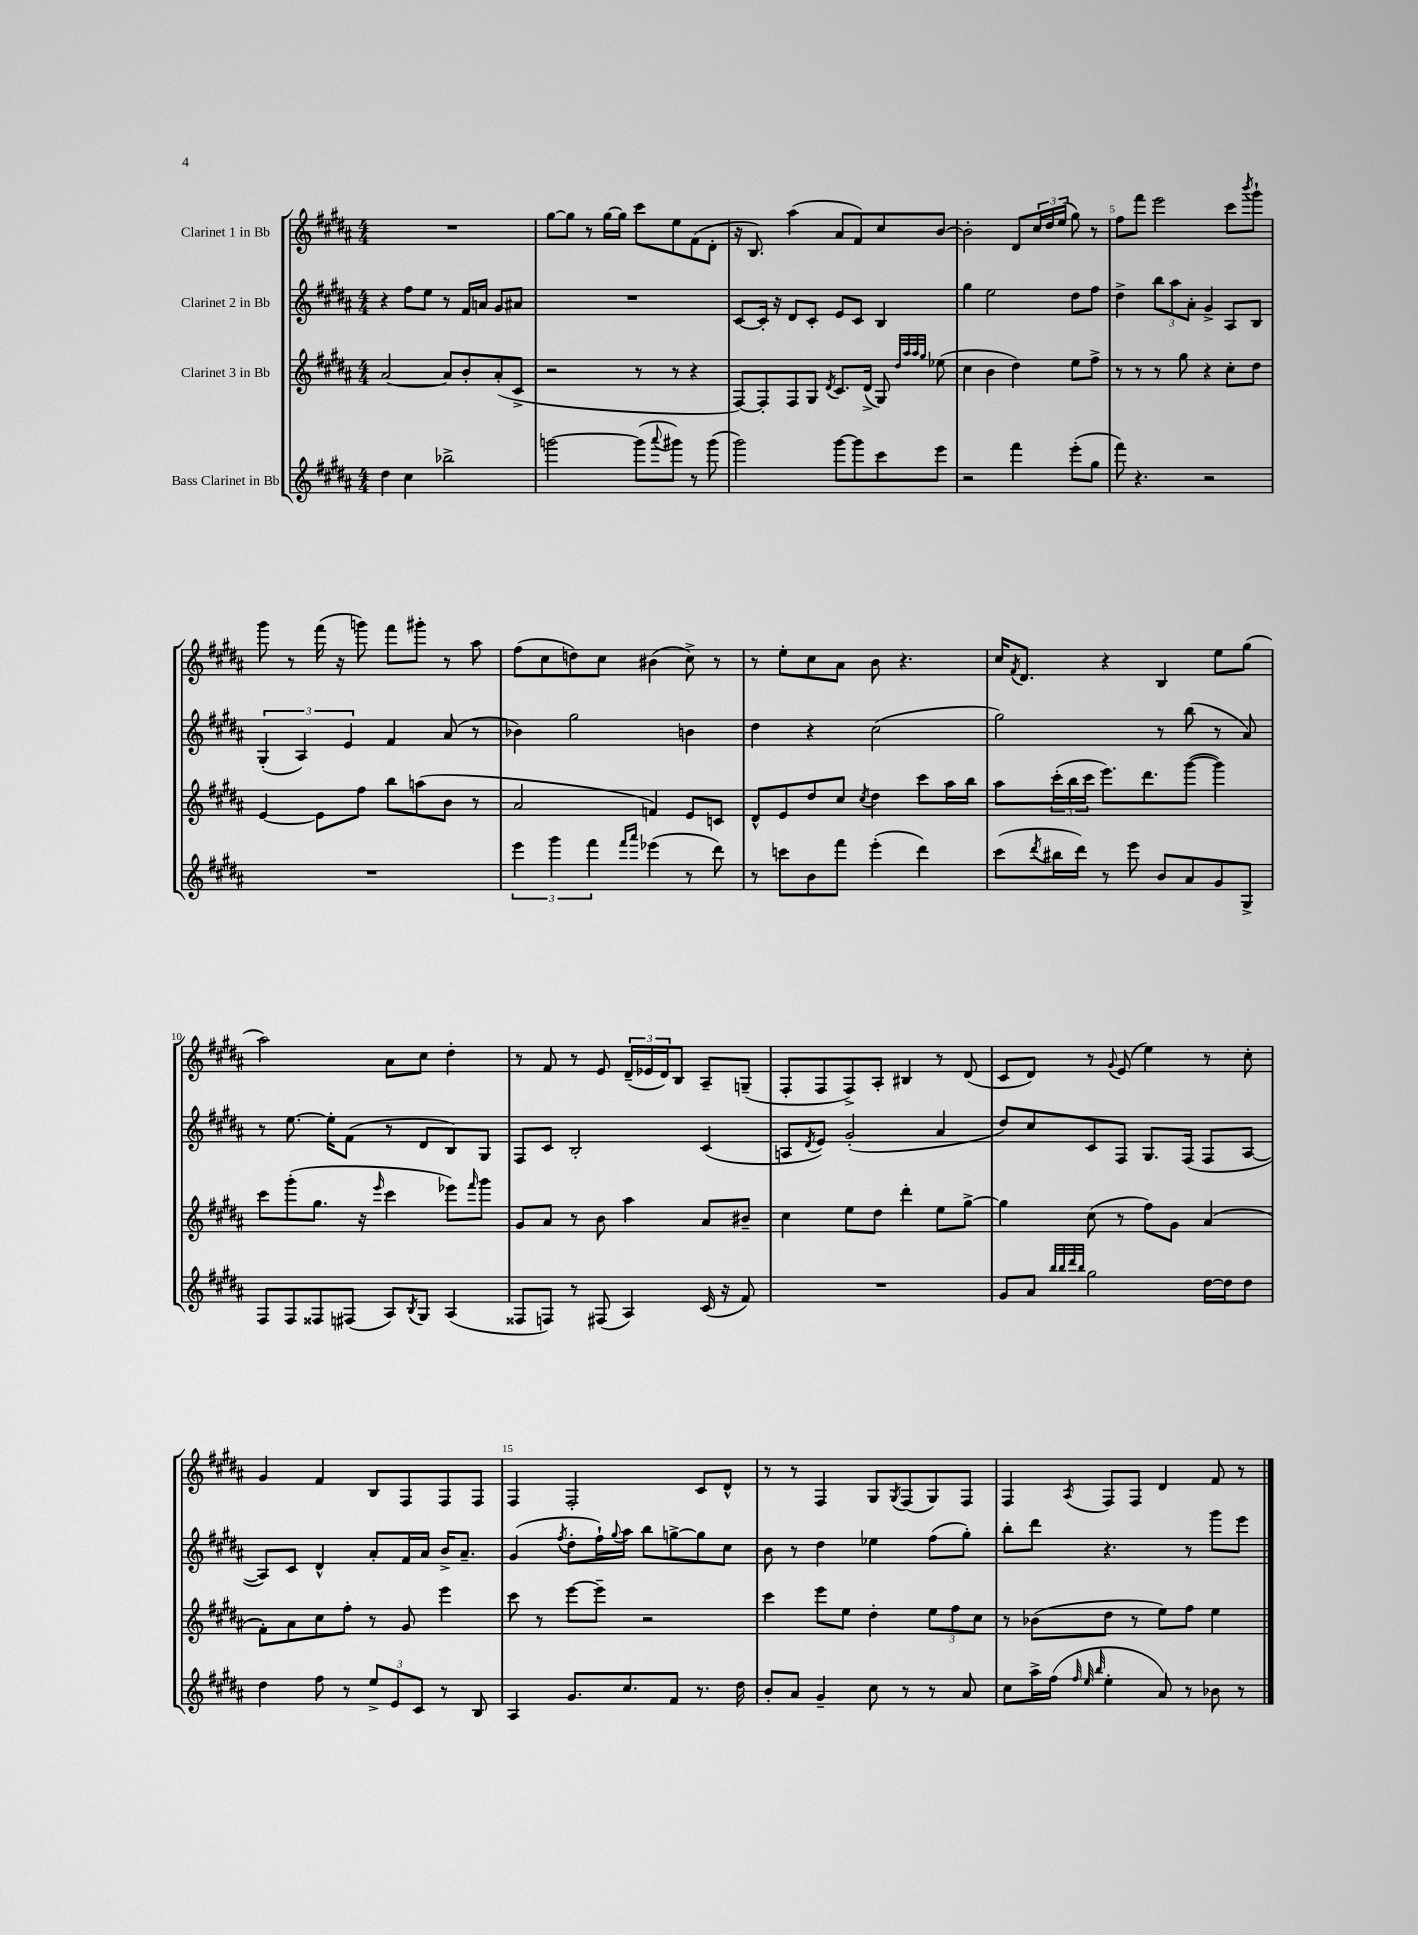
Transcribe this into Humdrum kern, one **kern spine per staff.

**kern	**kern	**kern	**kern
*staff4	*staff3	*staff2	*staff1
*clefG2	*clefG2	*clefG2	*clefG2
*k[f#c#g#d#a#]	*k[f#c#g#d#a#]	*k[f#c#g#d#a#]	*k[f#c#g#d#a#]
*M4/4	*M4/4	*M4/4	*M4/4
4dd#	[2a#	4r	1r
4cc#	.	8ff#	.
.	.	8ee	.
2bb-^	8a#]	8r	.
.	8b'	16f#	.
.	.	16a	.
.	(8a#'	8g#	.
.	8c#^	8a#	.
=	=	=	=
[2ggg	2r	1r	[8gg#
.	.	.	8gg#]
.	.	.	8r
.	.	.	[16gg#
.	.	.	16gg#]
(8ggg]	8r	.	8ccc#
8qqaaa#	.	.	.
8ggg#)	8r	.	8ee
8r	4r	.	(8f#
(8ggg#	.	.	8d#'
=	=	=	=
2ggg#)	[8F#)	[8c#	16r
.	.	.	8.B)
.	8F#']	16c#']	.
.	.	16r	.
.	8F#	8d#	(4aa#
.	8G#	8c#'	.
.	8qd#	.	.
[8ggg#	8.c#	8e	8a#
8ggg#]	.	8c#	8f#)
.	(16d#^	.	.
8ccc#	8G#)	4B	8cc#
.	32qqdd#	.	.
.	32qqaa#	.	.
.	32qqaa#	.	.
.	32qqgg#	.	.
8eee	(8ee-	.	[8b
=	=	=	=
2r	4cc#	4gg#	2b']
.	4b	2ee	.
4fff#	4dd#)	.	8d#
.	.	.	24cc#
.	.	.	24dd#
.	.	.	(24ee
(8eee'	8ee	8dd#	8gg#)
8gg#	8ff#^	8ff#	8r
=	=	=	=
8fff#)	8r	4dd#^	8ff#
4.r	8r	.	8fff#
.	8r	12bb	2eee
.	.	12aa#	.
.	8gg#	.	.
.	.	12a#'	.
2r	4r	4g#^	.
.	8cc#'	8A#	8ccc#
.	.	.	8qbbb
.	8dd#	8B	8ggg#`
=	=	=	=
1r	[4e	(6G#'	8ggg#
.	.	.	8r
.	.	6A#)	.
.	8e]	.	(16fff#
.	.	.	16r
.	.	6e	.
.	8ff#	.	8ggg)
.	8bb	4f#	8fff#
.	(8aa	.	8ggg#'
.	8b	(8a#	8r
.	8r	8r	8aa#
=	=	=	=
6eee	2a#	4b-)	(8ff#
.	.	.	8cc#
6ggg#	.	.	.
.	.	2gg#	8dd)
6fff#	.	.	.
.	.	.	8cc#
16qqfff#	.	.	.
16qqaaa#	.	.	.
(4eee-	4f)	.	(4b#
8r	8e	4b	8cc#^)
8ddd#)	8c	.	8r
=	=	=	=
8r	8d#^^	4dd#	8r
8ccc	8e	.	8ee'
8b	8dd#	4r	8cc#
8fff#	8cc#	.	8a#
.	8qcc#	.	.
(4eee'	4dd#	(2cc#	8b
.	.	.	4.r
4ddd#)	8ccc#	.	.
.	16aa#	.	.
.	16bb	.	.
=	=	=	=
(8ccc#	8aa#	2gg#)	16cc#
.	.	.	8qf#
.	.	.	8.d#
8qddd#	.	.	.
16bb#	(24ccc#'	.	.
.	24bb	.	.
16ddd#)	.	.	.
.	24ccc#	.	.
8r	8.eee)	.	4r
8eee	.	.	.
.	8.ddd#	.	.
8b	.	8r	4B
8a#	([8ggg#	(8bb	.
8g#	4ggg#])	8r	8ee
8G#^	.	8a#)	(8gg#
=	=	=	=
8F#	8ccc#	8r	2aa#)
8F#	(8ggg#'	[8.ee	.
8F##	8.gg#	.	.
.	.	16ee']	.
(8F#	.	(8f#	.
.	16r	.	.
.	16qqeee	.	.
8A#)	4ccc#	8r	8a#
8qB	.	.	.
8G#	.	8d#	8cc#
(4A#	8eee-)	8B)	4dd#'
.	16qqfff#	.	.
.	8ggg#	8G#	.
=	=	=	=
8F##	8g#	8F#	8r
8F)	8a#	8c#	8f#
8r	8r	2B'	8r
(8F#	8b	.	8e
4A#)	4aa#	.	(24d#~
.	.	.	24e-
.	.	.	24d#)
.	.	.	8B
(16c#	8a#	(4c#	8A#~
16r	.	.	.
8f#)	8b#~	.	(8G~
=	=	=	=
1r	4cc#	8A	8F#'
.	.	8qd#	.
.	.	8e)	8F#
.	8ee	(2g#'	8F#^)
.	8dd#	.	8A#'
.	4ddd#'	.	4B#
.	8ee	4a#	8r
.	[8gg#^	.	(8d#
=	=	=	=
8g#	4gg#]	8dd#)	8c#
8a#	.	8cc#	8d#)
32qqbb	.	.	.
32qqbb	.	.	.
32qqddd#	.	.	.
32qqbb	.	.	.
2gg#	(8cc#	8c#	8r
.	.	.	8qqg#
.	8r	8F#	(8e
.	8ff#)	8.G#	4ee)
.	8g#	.	.
.	.	(16F#	.
[16dd#	(4a#	8F#	8r
16dd#]	.	.	.
8dd#	.	[8A#	8cc#'
=	=	=	=
4dd#	8f#')	8A#])	4g#
.	8a#	8c#	.
8ff#	8cc#	4d#^^	4f#
8r	8ff#'	.	.
12ee^	8r	8a#'	8B
12e	.	.	.
.	8g#	16f#	8F#
12c#	.	.	.
.	.	16a#	.
8r	4eee	16b^	8F#
.	.	8.a#~	.
8B	.	.	8F#
=	=	=	=
4A#	8ccc#	(4g#	4F#
.	8r	.	.
.	.	8qff#	.
8.g#	[8eee	8dd#'	2F#'
.	8eee~]	16ff#`)	.
.	.	8qqgg#	.
8.cc#	.	16aa#	.
.	2r	8bb	.
8f#	.	[8gg^	.
8.r	.	8gg]	8c#
.	.	8cc#	8d#^^
16dd#	.	.	.
=	=	=	=
8b'	4ccc#	8b	8r
8a#	.	8r	8r
4g#~	8eee	4dd#	4F#
.	8ee	.	.
8cc#	4dd#'	4ee-	8G#
.	.	.	8qG#
8r	.	.	(8F#
8r	12ee	(8ff#	8G#)
.	12ff#	.	.
8a#	.	8gg#')	8F#
.	12cc#	.	.
=	=	=	=
8cc#	8r	8bb'	4F#
16aa#^	(8b-	8ddd#	.
(16ff#	.	.	.
32qqff#	.	.	.
32qqee	.	.	.
32qqbb	.	.	8qA#
4ee'	8dd#	4.r	8F#
.	8r	.	8F#
8a#)	8ee)	.	4d#
8r	8ff#	8r	.
8b-	4ee	8ggg#	8f#
8r	.	8eee	8r
==	==	==	==
*-	*-	*-	*-
